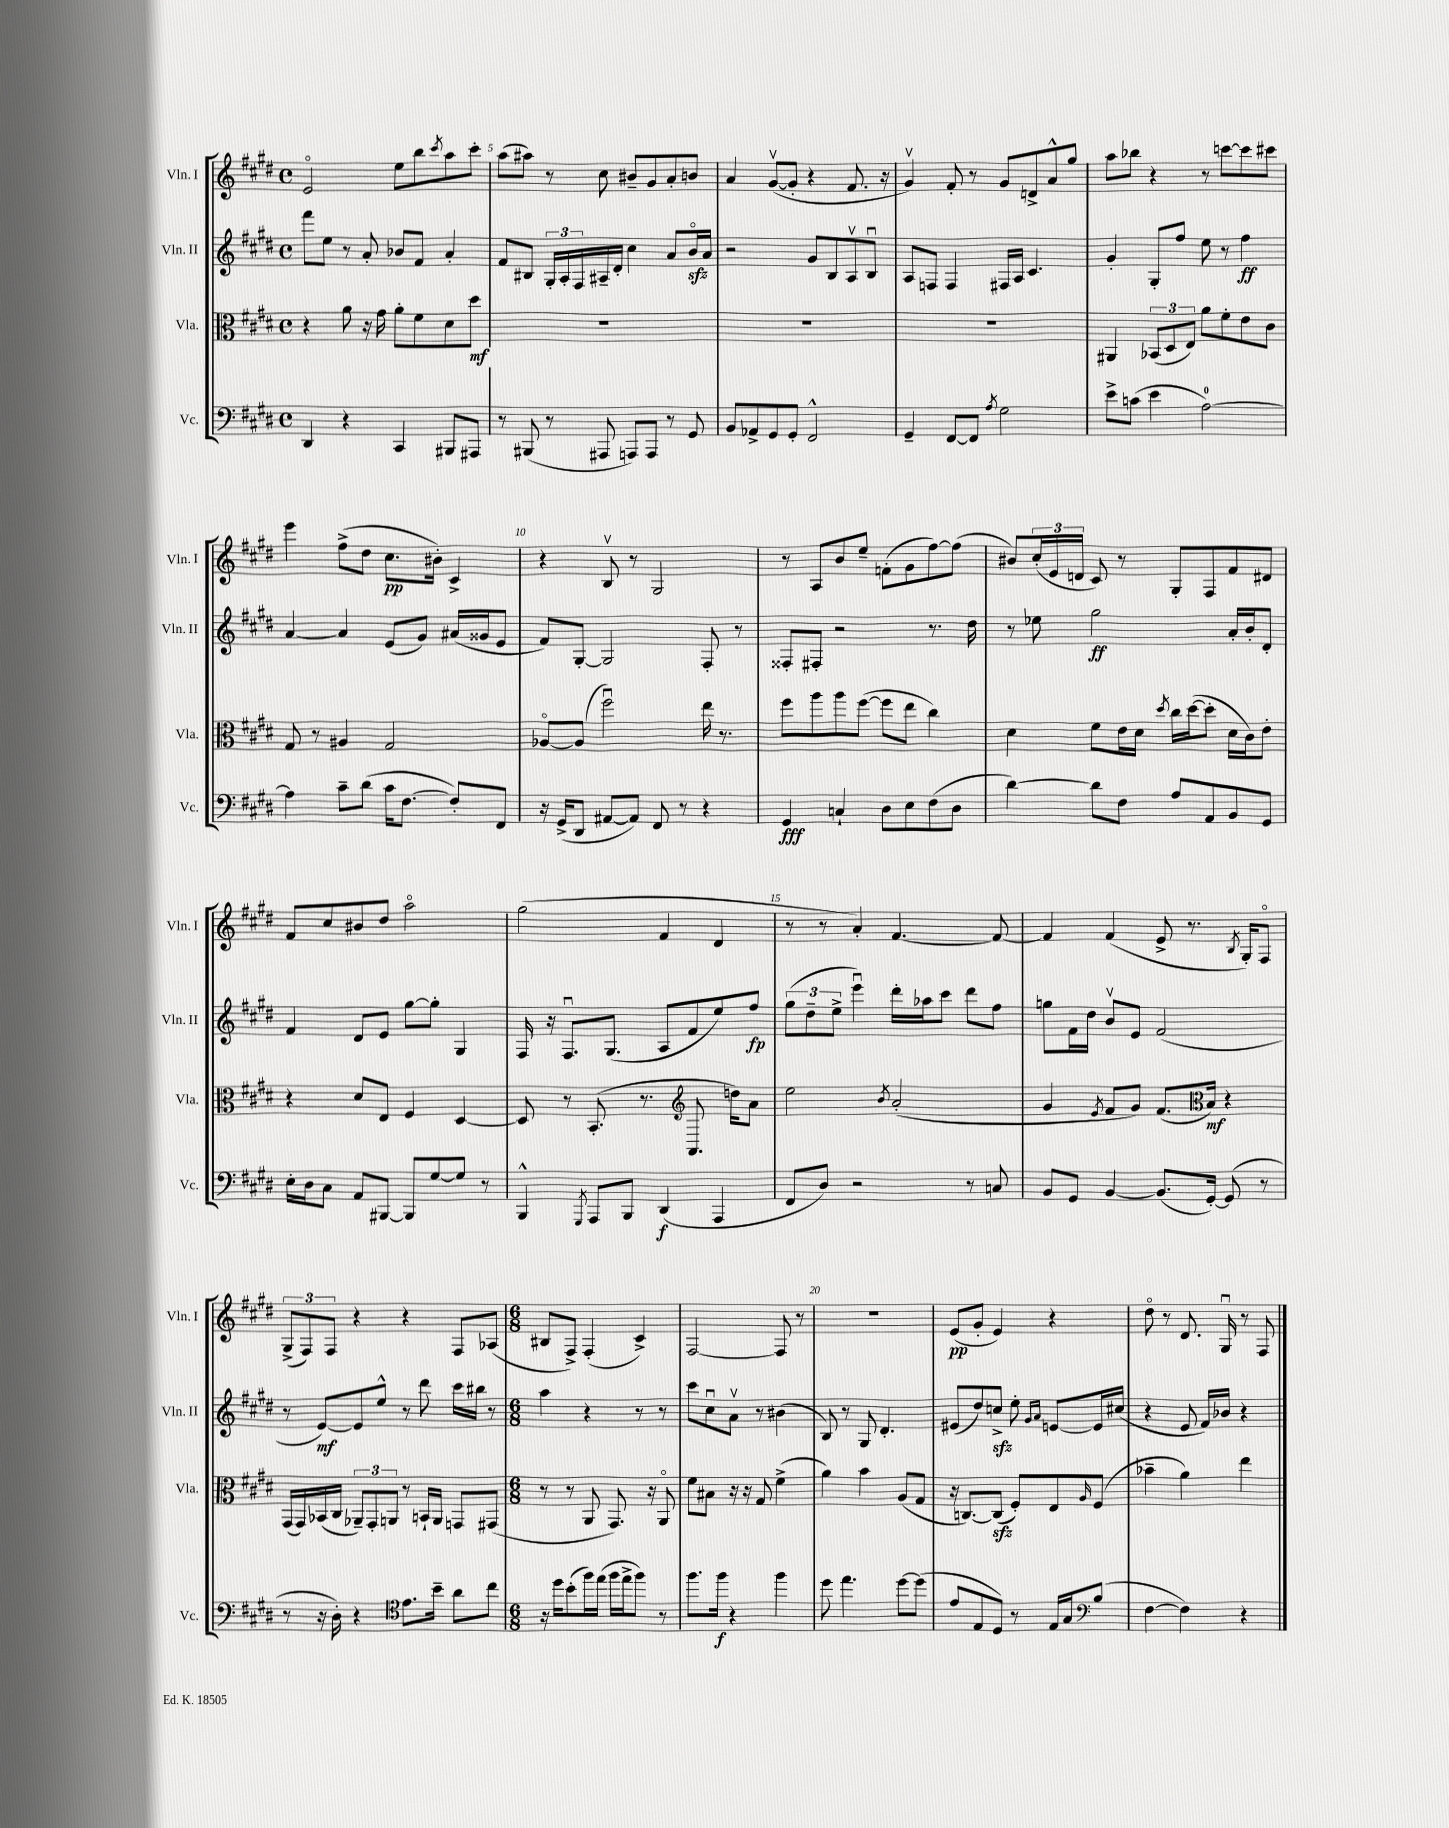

**kern	**kern	**kern	**kern
*staff4	*staff3	*staff2	*staff1
*clefF4	*clefC3	*clefG2	*clefG2
*k[f#c#g#d#]	*k[f#c#g#d#]	*k[f#c#g#d#]	*k[f#c#g#d#]
*M4/4	*M4/4	*M4/4	*M4/4
*met(c)	*met(c)	*met(c)	*met(c)
4DD#	4r	8fff#	2eo
.	.	8ee	.
4r	8a	8r	.
.	16r	8a'	.
.	16g#	.	.
4CC#	8a'	8b-	8ee
.	8f#	8f#	8bb
.	.	.	8qccc#
8BBB#	8d#	4a'	8aa
8AAA#	8dd#	.	8ccc#'
=	=	=	=
8r	1r	8f#	(8aa
(8BBB#	.	8B#	8aa#)
8r	.	24G#'	8r
.	.	24A'	.
.	.	24F#	.
8AAA#	.	16A#~	8cc#
.	.	16d#'	.
8AAA)	.	4cc#	8b#~
8AAA	.	.	8g#
8r	.	8a	8a'
8GG#	.	16bo	8b
.	.	16a	.
=	=	=	=
8BB	1r	2r	4a
8AA-^	.	.	.
8GG#	.	.	([8g#v
8GG#'	.	.	8g#']
2FF#^^	.	8g#	4r
.	.	8B	.
.	.	8Av	8.f#
.	.	8Bu	.
.	.	.	16r
=	=	=	=
4GG#~	1r	8A	4g#v)
.	.	8F	.
[8FF#	.	4F	8f#'
8FF#]	.	.	8r
8qA	.	.	.
2G#	.	16F#	8g#
.	.	16A	.
.	.	4.c#	8d^
.	.	.	8a^^
.	.	.	8gg#
=	=	=	=
8e^	4AA#	4g#'	8aa
(8c	.	.	8bb-
4e	(12BB-	8G#'	4r
.	12D#	.	.
.	.	8ff#	.
.	12E)	.	.
[2A)	8a	8ee	8r
.	8f#'	8r	[8ccc
.	8e	4ff#	8ccc]
.	8c#	.	8ccc#
=	=	=	=
4A]	8G#	[4a	4eee
.	8r	.	.
8c#~	4A#	4a]	(8ff#^
(8d#	.	.	8dd#
16c#	2G#	(8e	8.cc#
[8.F#	.	.	.
.	.	8g#)	.
.	.	.	16b#')
8F#'])	.	(16a#	4c#^
.	.	16g##	.
8FF#	.	8e	.
=	=	=	=
16r	[8A-o	8f#)	4r
(16GG#^	.	.	.
8DD#	(8A-]	[8G#'	.
[8AA#	2ff#u)	2G#]	8Bv
8AA#])	.	.	8r
8FF#	.	.	2G#
8r	.	.	.
4r	16ee	8F#'	.
.	8.r	.	.
.	.	8r	.
=	=	=	=
4GG#	8ff#	8F##'	8r
.	8aa	8F#'	8A
4C`	8aa	2r	8b
.	([8ff#	.	8ee~
8D#	8ff#]	.	(8f'
8E	8ee	.	8g#
(8F#	4cc#)	8.r	[8ff#)
8D#	.	.	(8ff#]
.	.	16dd#	.
=	=	=	=
[4d#)	4d#	8r	8b#)
.	.	8ee-	(24cc#'
.	.	.	24e
.	.	.	24d
8d#]	8f#	2gg#	8c#)
8F#	16e	.	8r
.	16d#	.	.
.	8qdd#	.	.
8A	16cc#	.	8G#'
.	([16dd#	.	.
8AA	8dd#']	.	8F#
8BB	16d#	16a'	8f#
.	16c#)	16b'	.
8GG#	8e'	8d#'	8d#
=	=	=	=
16E'	4r	4f#	8f#
16D#	.	.	.
8C#	.	.	8cc#
8AA	8d#	8d#	8b#
[8BBB#	8E	8e	8dd#
8BBB#]	4F#	[8gg#	2aao
[8G#	.	8gg#']	.
8G#]	[4D#	4G#	.
8r	.	.	.
=	=	=	=
4BBB^^	8D#]	16F#	(2gg#
.	.	16r	.
.	8r	8.F#u	.
8qGGG#	.	.	.
8AAA	(8.BB'	.	.
.	.	(8.G#	.
8BBB	.	.	.
.	8.r	.	.
(4DD#	.	8A	4f#
.	8.AA	8f#	.
4AAA	.	8ee)	4d#
.	16dd)	.	.
.	8a	8ff#	.
=	=	=	=
*	*clefG2	*	*
8FF#	2ee	(12gg#	8r
.	.	12dd#~	.
8D#)	.	.	8r
.	.	12ee^	.
2r	.	4eeeu)	4a')
.	8qb	.	.
.	(2a'	16ddd#'	[4.f#
.	.	16aa-	.
.	.	8ccc#	.
8r	.	8ddd#	.
8C	.	8ff#	8f#_
=	=	=	=
8BB	4g#	8gg	4f#]
8GG#	.	16f#	.
.	.	16dd#	.
.	8qe	.	.
[4BB	8f#	8bv	(4f#
.	8g#)	8e	.
(8.BB]	(8.f#	(2f#	8e^
.	.	.	8.r
[16GG#')	16B)	.	.
(8GG#]	4r	.	.
.	.	.	8qB
.	.	.	16G#')
8r	.	.	8F#o
=	=	=	=
*	*clefC3	*	*
8r	(16GG#	8r	(12G#^
.	16GG#)	.	.
.	.	.	12F#)
16r	(16BB-	[8e)	.
.	.	.	12F#
16D#')	16C#	.	.
4r	12AA-~)	8e]	4r
.	12GG#'	.	.
.	.	8ee^^	.
.	12AA	.	.
*clefC4	*	*	*
8.e	8r	8r	4r
.	16BB`	8ddd#	.
16b~	16AA	.	.
8a	8GG	16ccc#	8F#
.	.	16bb#	.
8cc#	(8GG#	8r	(8A-
=	=	=	=
*M6/8	*M6/8	*M6/8	*M6/8
16r	8r	4aa	8B#
16dd#	.	.	.
(8b'	8r	.	8F#^)
16ff#)	8AA	4r	(4F#'
(16ee	.	.	.
16ff#	8.GG#)	.	.
16ee^	.	.	.
8ff#)	.	8r	4c#^)
.	16r	.	.
8r	8AAo	8r	.
=	=	=	=
8.ff#	8f#	8ccc#	[2F#
.	8B#	8cc#u	.
16ff#	.	.	.
4r	16r	8av	.
.	16r	.	.
.	8G#	8r	.
4ff#	(4f#^	(4b#	8F#]
.	.	.	8r
=	=	=	=
8dd#	4a)	8B)	2.r
4.ee	.	8r	.
.	4b	8G#	.
.	.	4.d#'	.
[8dd#	(8A	.	.
(8dd#]	8G#	.	.
=	=	=	=
8e	16r	(8e#	(8e
.	[8.C)	.	.
8E	.	8dd#)	8g#'
8D#)	(8C]	8cc^	4e)
8r	8F#')	8ee'	.
.	.	16qqg#	.
.	.	16qqa	.
16E	8E	[8e	4r
16G#	.	.	.
.	16qqA	.	.
(8B	(8F#	16e]	.
.	.	(16cc#	.
=	=	=	=
*clefF4	*	*	*
[4F#	4b-~	4r	8dd#o
.	.	.	8r
4F#])	4a)	8e	8.d#
.	.	16f#)	.
.	.	16b-	16G#u
4r	4ee	4r	8r
.	.	.	8F#
==	==	==	==
*-	*-	*-	*-
